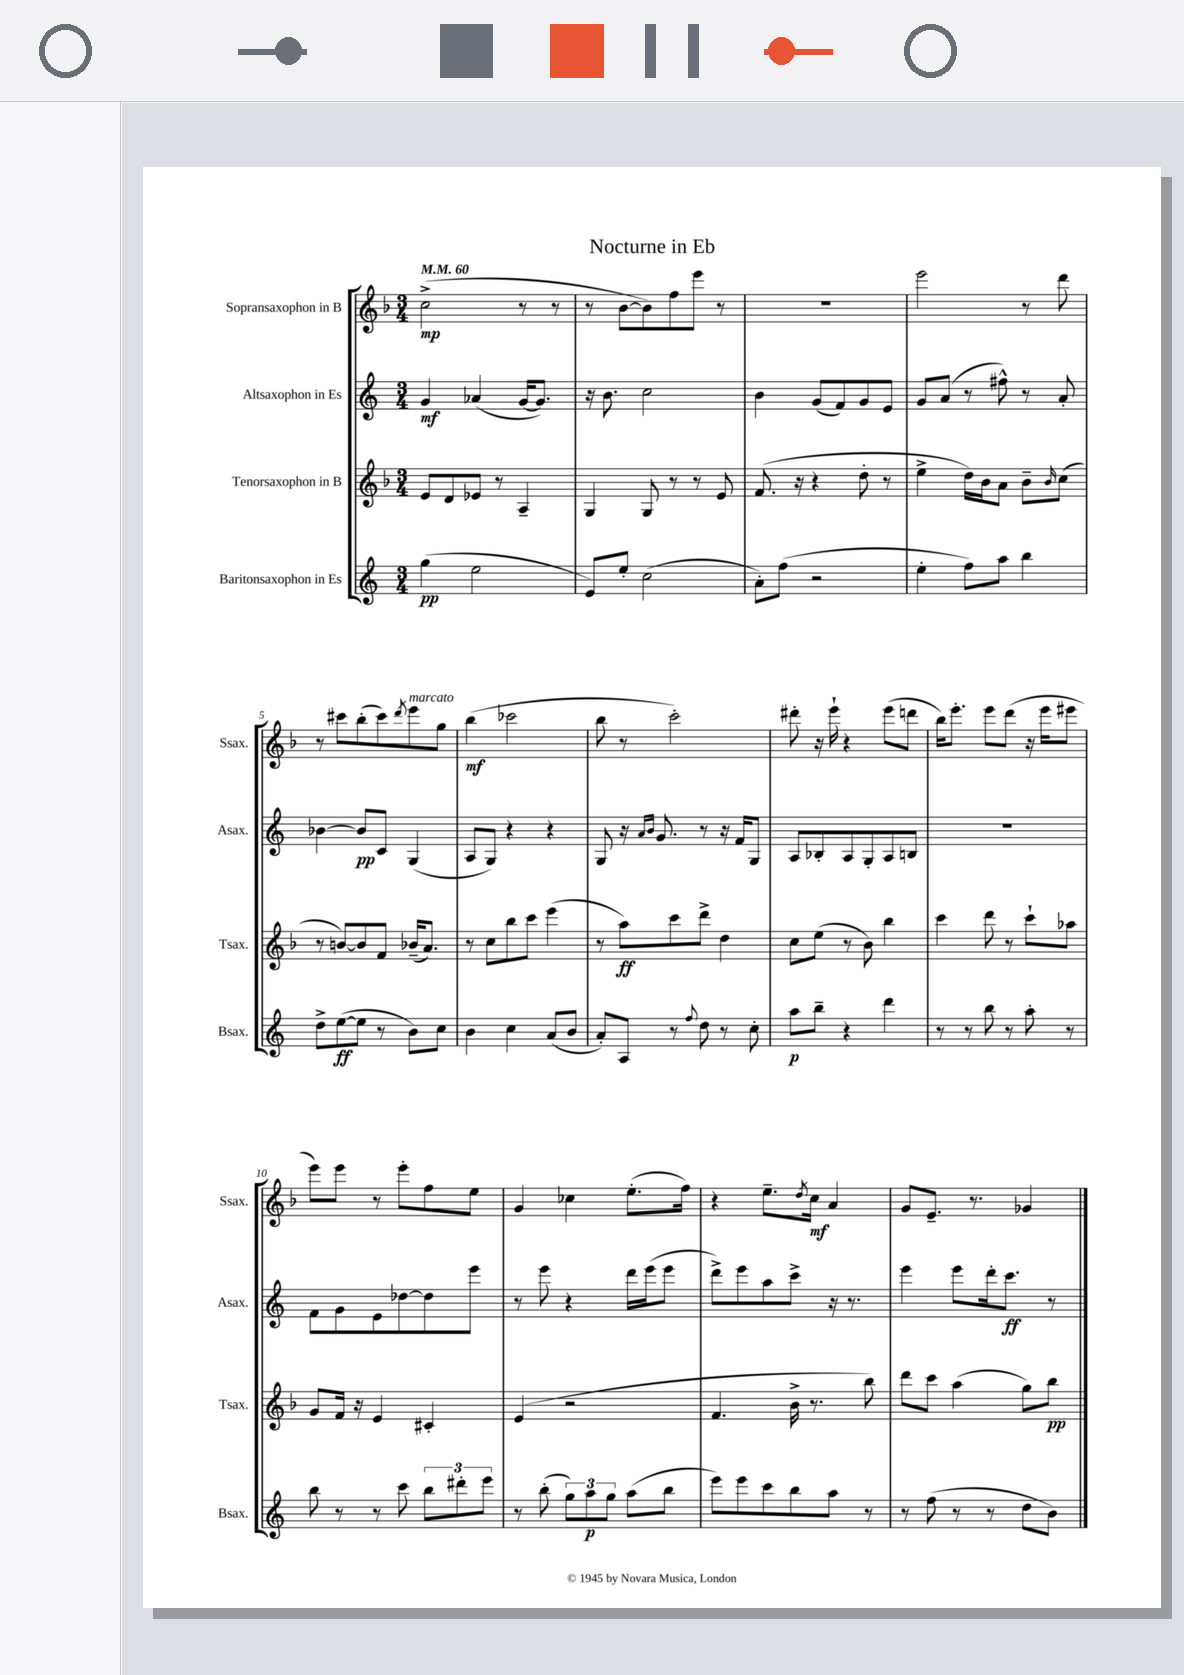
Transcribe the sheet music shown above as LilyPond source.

\header { title = "Nocturne in Eb" }
<<
\new StaffGroup <<
\new Staff = "s0" \with { instrumentName = "Sopransaxophon in B" shortInstrumentName = "Ssax." } {
    \clef treble \key f \major \numericTimeSignature \time 3/4 \tempo 4 = 60
    c''2->\mp( r8 r8 |
    r8 bes'8~ bes'8) f''8 e'''8 r8 |
    R2. |
    e'''2 r8 d'''8 |
    r8 cis'''8 bes''8-.( cis'''8) \acciaccatura { d'''8 } e'''8^\markup { \italic "marcato" } g''8 |
    bes''4\mf( ces'''2 |
    bes''8 r8 c'''2-.) |
    dis'''8-. r16 e'''16-! r4 e'''8( d'''8 |
    bes''16) e'''8.-. e'''8 d'''8( r16 e'''16 eis'''8 |
    e'''8) e'''8 r8 e'''8-. f''8 e''8 |
    g'4 ces''4 e''8.-.( f''16) |
    r4 e''8.-- \acciaccatura { d''8 } c''16\mf a'4 |
    g'8 e'8.-- r8. ges'4 \bar "|." |
}
\new Staff = "s1" \with { instrumentName = "Altsaxophon in Es" shortInstrumentName = "Asax." } {
    \clef treble \key c \major \numericTimeSignature \time 3/4
    g'4\mf aes'4( g'16~ g'8.) |
    r16 b'8. c''2 |
    b'4 g'8( f'8) g'8 e'8 |
    g'8 a'8( r8 fis''8-^) r8 a'8-. |
    bes'4~ bes'8\pp c'8 g4( |
    a8 g8) r4 r4 |
    g8 r16 \grace { a'16 b'16 } g'8. r8 r16 f'16 g8 |
    a8 bes8-. a8 g8-. a8 b8 |
    R2. |
    f'8 g'8 e'8 des''8~ des''8 e'''8 |
    r8 e'''8 r4 d'''16 e'''16( e'''8 |
    d'''8->) e'''8 a''8 c'''8-> r16 r8. |
    e'''4 e'''8 d'''16-. c'''8.\ff r8 \bar "|." |
}
\new Staff = "s2" \with { instrumentName = "Tenorsaxophon in B" shortInstrumentName = "Tsax." } {
    \clef treble \key f \major \numericTimeSignature \time 3/4
    e'8 d'8 ees'8 r8 a4-- |
    g4 g8 r8 r8 e'8 |
    f'8.( r16 r4 d''8-. r8 |
    e''4-> d''16) bes'16 a'8 bes'8-- \grace { bes'16 } c''8( |
    r8 b'8~) b'8 f'8 bes'16--( a'8.) |
    r8 c''8 bes''8 c'''8 e'''4( |
    r8 a''8\ff) c'''8 d'''8-> d''4 |
    c''8 e''8( r8 bes'8) bes''4 |
    c'''4 d'''8 r8 c'''8-! aes''8 |
    g'8 f'16 r16 e'4 cis'4-. |
    e'4( r2 |
    f'4. bes'16-> r8. bes''8) |
    d'''8 c'''8 a''4( g''8) bes''8\pp \bar "|." |
}
\new Staff = "s3" \with { instrumentName = "Baritonsaxophon in Es" shortInstrumentName = "Bsax." } {
    \clef treble \key c \major \numericTimeSignature \time 3/4
    g''4\pp( e''2 |
    e'8) e''8-. c''2( |
    a'8-.) f''8( r2 |
    e''4-. f''8) a''8 b''4 |
    d''8-> e''8~\ff( e''8 r8 b'8) c''8 |
    b'4 c''4 a'8( b'8 |
    a'8-.) a8 r8 \appoggiatura { f''8 } d''8 r8 c''8-. |
    a''8\p b''8-- r4 d'''4 |
    r8 r8 b''8 r8 a''8-. r8 |
    b''8 r8 r8 c'''8 \tuplet 3/2 { b''8 dis'''8-. e'''8 } |
    r8 b''8-.( \tuplet 3/2 { g''8) a''8\p g''8 } a''8( b''8 |
    e'''8) e'''8 c'''8 b''8 a''8 r8 |
    r8 f''8( r8 r8 d''8 b'8) \bar "|." |
}
>>
>>
